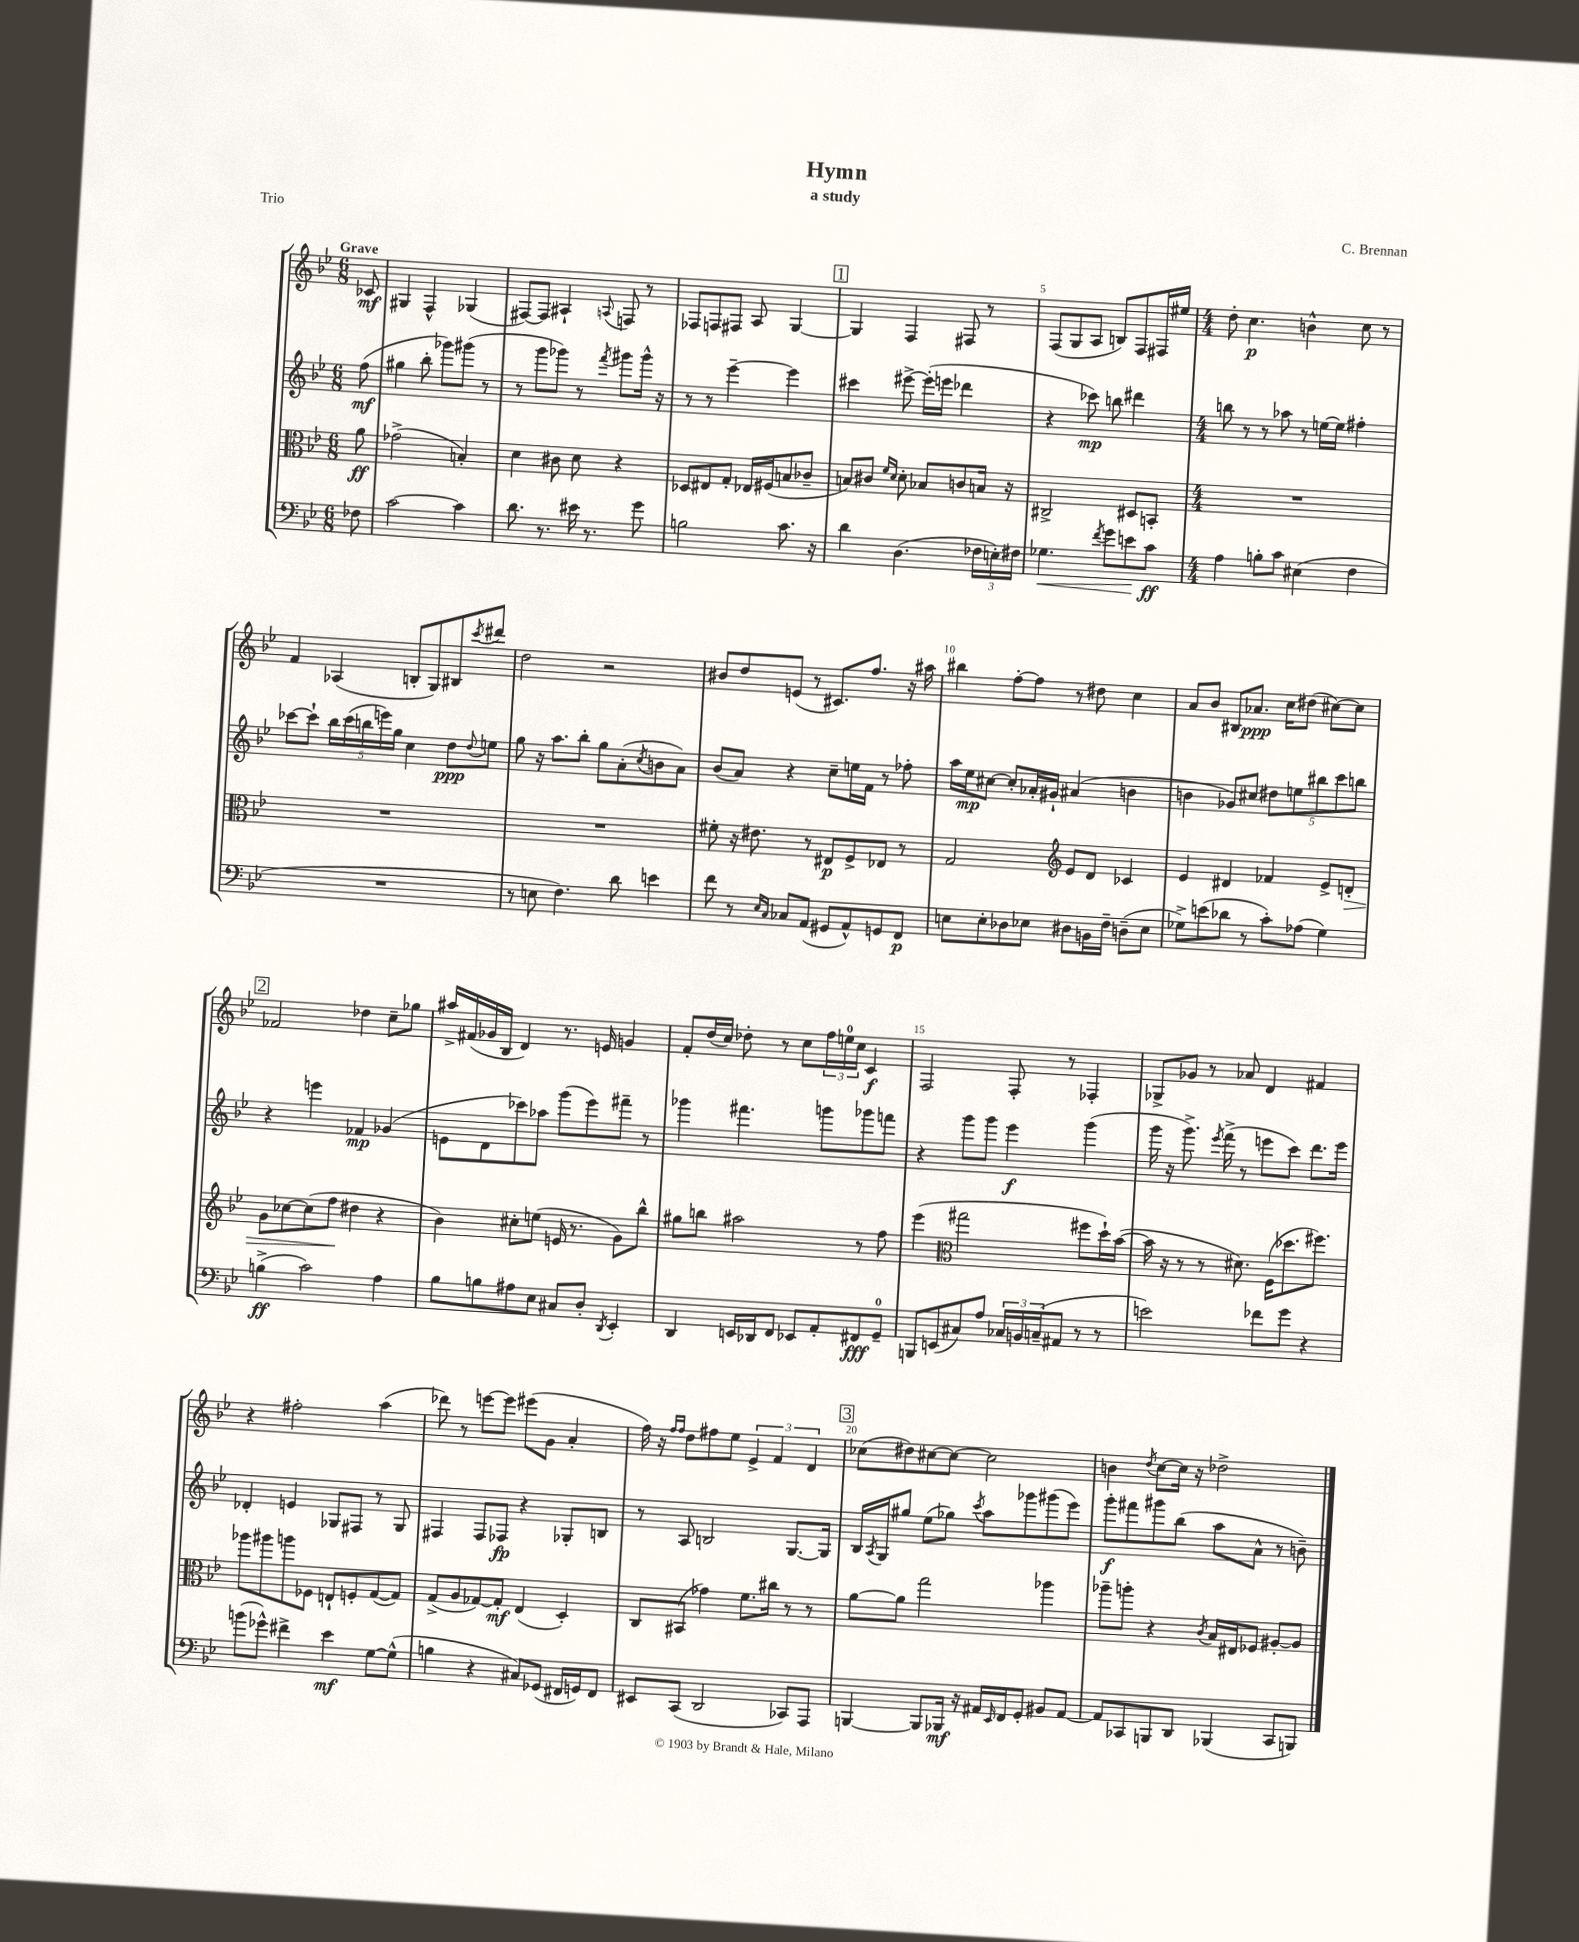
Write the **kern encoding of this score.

**kern	**kern	**kern	**kern
*staff4	*staff3	*staff2	*staff1
*clefF4	*clefC3	*clefG2	*clefG2
*k[b-e-]	*k[b-e-]	*k[b-e-]	*k[b-e-]
*M6/8	*M6/8	*M6/8	*M6/8
8F-	8a	(8ff	8c-
=	=	=	=
[2c	(2g-^	4gg#	4G#
.	.	8bb-'	4F^^
.	.	8ggg-)	.
4c]	4B')	(8ggg#	(4G-
.	.	8r	.
=	=	=	=
8.d	4d	8r	[8F#)
.	.	8ggg	8F#]
8.r	.	.	.
.	8c#	8ggg-)	4A#`
16e#	8d	8r	.
8.r	.	.	.
.	.	8qfff	8qqA
.	4r	8ggg#	8F
8g	.	16ggg#^^	8r
.	.	16r	.
=	=	=	=
2B	8D-	8r	8F-
.	8E#	8r	8F
.	8G'	[4eee-~	8F#
.	16E-	.	8A
.	(16F#	.	.
8.c	8B	4eee-]	[4G
.	8c-~	.	.
16r	.	.	.
=	=	=	=
4d	8B)	4ccc#	4G]
.	8c#	.	.
.	16qqf	.	.
.	16qqd	.	.
(4.D	8d'	[8eee#^	4F
.	8B-	(16eee#']	.
.	.	16eee	.
.	8c	4ddd-	8F#
24F-	16B	.	8r
24E')	.	.	.
.	16r	.	.
24F#	.	.	.
=	=	=	=
4.G-	2C#^	4r	(8F
.	.	.	8G
.	.	8ccc-)	8A
8qf	.	.	.
8g	.	8bb	8B)
8e	8D#	4ddd#	8F
8c	8BB'	.	16F#
.	.	.	16ee#
=	=	=	=
*M4/4	*M4/4	*M4/4	*M4/4
4A	1r	8bb	8dd'
.	.	8r	4.cc
8B'	.	8r	.
8c	.	8aa-	.
(4E#	.	8r	4b^^
.	.	[16ee	.
.	.	16ee]	.
4F	.	4ff#'	8cc
.	.	.	8r
=	=	=	=
1r	1r	[8ccc-	4f
.	.	8ccc-`]	.
.	.	20bb-	(4A-
.	.	(20ccc-	.
.	.	20bb	.
.	.	20eee)	.
.	.	20gg	.
.	.	4cc	8B'
.	.	.	8G)
.	.	8dd	8B#
.	.	8qqdd	8qccc
.	.	8ee	8ddd#
=	=	=	=
8r	1r	8gg	2dd
8E	.	16r	.
.	.	8.aa	.
4.F)	.	.	.
.	.	8bb-'	.
.	.	8gg	2r
8d	.	(8a'	.
.	.	8qcc	.
4e	.	8b	.
.	.	8a)	.
=	=	=	=
8f	8f#'	(8b-	8b#
8r	16r	8a)	8dd
.	8.e#	.	.
16qqE-	.	.	.
16qqC	.	.	.
8C-	.	4r	(8e
(8AA	8r	.	8r
8GG#	8E#	8cc~	8.c#)
8AA^^)	8F^	16ee	.
.	.	16f	8.ff
8GG	8E-	8r	.
8FF	8r	8ff-'	16r
.	.	.	16aa#
=	=	=	=
8E	2G	16aa	4bb#
.	.	16ee-	.
8E'	.	[8cc#	.
8D-	.	8cc#']	[8ff'
8E-	.	16a-'	8ff]
.	.	16g#`	.
*	*clefG2	*	*
8D#	8e-	(4a#	8r
16BB	8d	.	8dd#
16F~	.	.	.
(8D~	4c-	4b	4cc
8E-	.	.	.
=	=	=	=
8G-^)	4e-	4b	8a
(8e	.	.	8b-
8d-	4d#	8g-)	8B#
8r	.	8cc#	8.a-
8c')	4f-	10dd#	.
.	.	.	16cc
.	.	10ee	.
(8A-	.	.	(8dd#
.	.	10bb#	.
4G-)	8e-^	.	[8cc#)
.	.	10ccc	.
.	8d'	.	8cc#]
.	.	10bb	.
=	=	=	=
(4B^	8g	4r	2f-
.	[8cc-	.	.
2c)	(8cc-]	4eee	.
.	8ff	.	.
.	4dd#	4f-	4dd-
4A	4r	(4g-	8cc~
.	.	.	8gg-
=	=	=	=
8B-	4b-)	8e	16aa#^
.	.	.	(16f#
8B	.	8d	16g-
.	.	.	16B-
8A#	8cc#'	8ccc-)	4d)
8E-	(8ee	8aa-	.
8C#	16e	(8ggg	8.r
.	8.r	.	.
8D'	.	8eee-)	.
.	.	.	16e
8qDD	.	.	.
4EE-'	8g)	8fff#~	4g
.	8bb-^^	8r	.
=	=	=	=
4DD	8gg#	4ggg-	8f'
.	8bb	.	(16dd
.	.	.	16cc)
16EE	2aa#	4.fff#	8dd-'
16DD-	.	.	.
8FF	.	.	8r
8EE-	.	.	8cc
8AA'	.	8ggg	24ff
.	.	.	24ee
.	.	.	24cc
8FF#	8r	8ggg-	4c
8GG~	8ff	8fff	.
=	=	=	=
8BBB	(4eee-	4r	2F
(8EE	.	.	.
*	*clefC3	*	*
8C#)	2gg#	8ggg	.
8A	.	8ggg	.
24C-	.	4eee-	8F'
24BB	.	.	.
(24C~	.	.	.
8AA#	.	.	8r
8r	8ff#	(4ggg	4F-'
8r	16dd`)	.	.
.	([16b-	.	.
=	=	=	=
2e)	16b-]	16ggg	8G-^
.	16r	16r	.
.	8r	8.ggg^)	8g-
.	8r	.	8r
.	.	8qeee-	.
.	.	(16fff^	.
.	8.d#)	8r	8a-
8f-	.	8eee	4d
.	(16F	.	.
8g	8.dd-	8ccc)	.
4r	.	8.ddd	4f#
.	8.ff#)	.	.
.	.	16eee	.
=	=	=	=
(8b	8aa-	4d-'	4r
8g-^^)	8aa#	.	.
4f#^	8aa	4e	2ff#'
.	8F-	.	.
4e-	8E`	8G-	.
.	8F'	8F#	.
[8G	([8G	8r	(4aa
(8G^^]	8G])	8G-	.
=	=	=	=
4B	(8G^	4F#	8ddd-)
.	8A	.	8r
4r	[8G-)	8F#	[8eee
.	8G-']	8F-	8eee]
8C#)	(4E-	4r	(8eee#
(8GG-	.	.	8g
16FF#	4D')	8G-'	4a'
16GG)	.	.	.
8FF#	.	8B	.
=	=	=	=
8EE#	8C	8r	16ff)
.	.	.	16r
.	.	.	16qqff
.	.	.	16qqff
(8CC	(8BB#	8A	8dd
2DD	4g-)	2B	8ff#
.	.	.	8ee-
.	8.f	.	6e-^
.	.	.	6f
.	16cc#	.	.
8CC-)	8r	[8.G	.
.	.	.	6d
8AAA	8r	.	.
.	.	16G]	.
=	=	=	=
[4BBB	[8a	16B-	(8cc-
.	.	8qA	.
.	.	16G	.
.	8a]	8gg#	8dd#)
8BBB]	2gg	(8ee-	[8cc#
16BBB-	.	8gg-)	8cc#_
16r	.	.	.
.	.	8qccc	.
16AA#	.	8aa	2cc#]
16qqEE-	.	.	.
16FF	.	.	.
8GG'	.	8ggg-	.
8BB#	4aa-	(8ggg#	.
[8AA#	.	8eee-)	.
=	=	=	=
8AA#]	8aa-~	8ggg'	4b
8CC-	8aa'	8fff#	.
.	.	.	8qdd
8BBB	4r	8ggg#	[8cc
8DD	.	(8bb-	16cc]
.	.	.	16r
.	8qc	.	.
(4BBB-	16B-	8aa	2dd-^
.	16E#	.	.
.	8F-	8a^^	.
8CC-	[8A#'	8r	.
8BBB)	8A#]	8b~)	.
==	==	==	==
*-	*-	*-	*-
